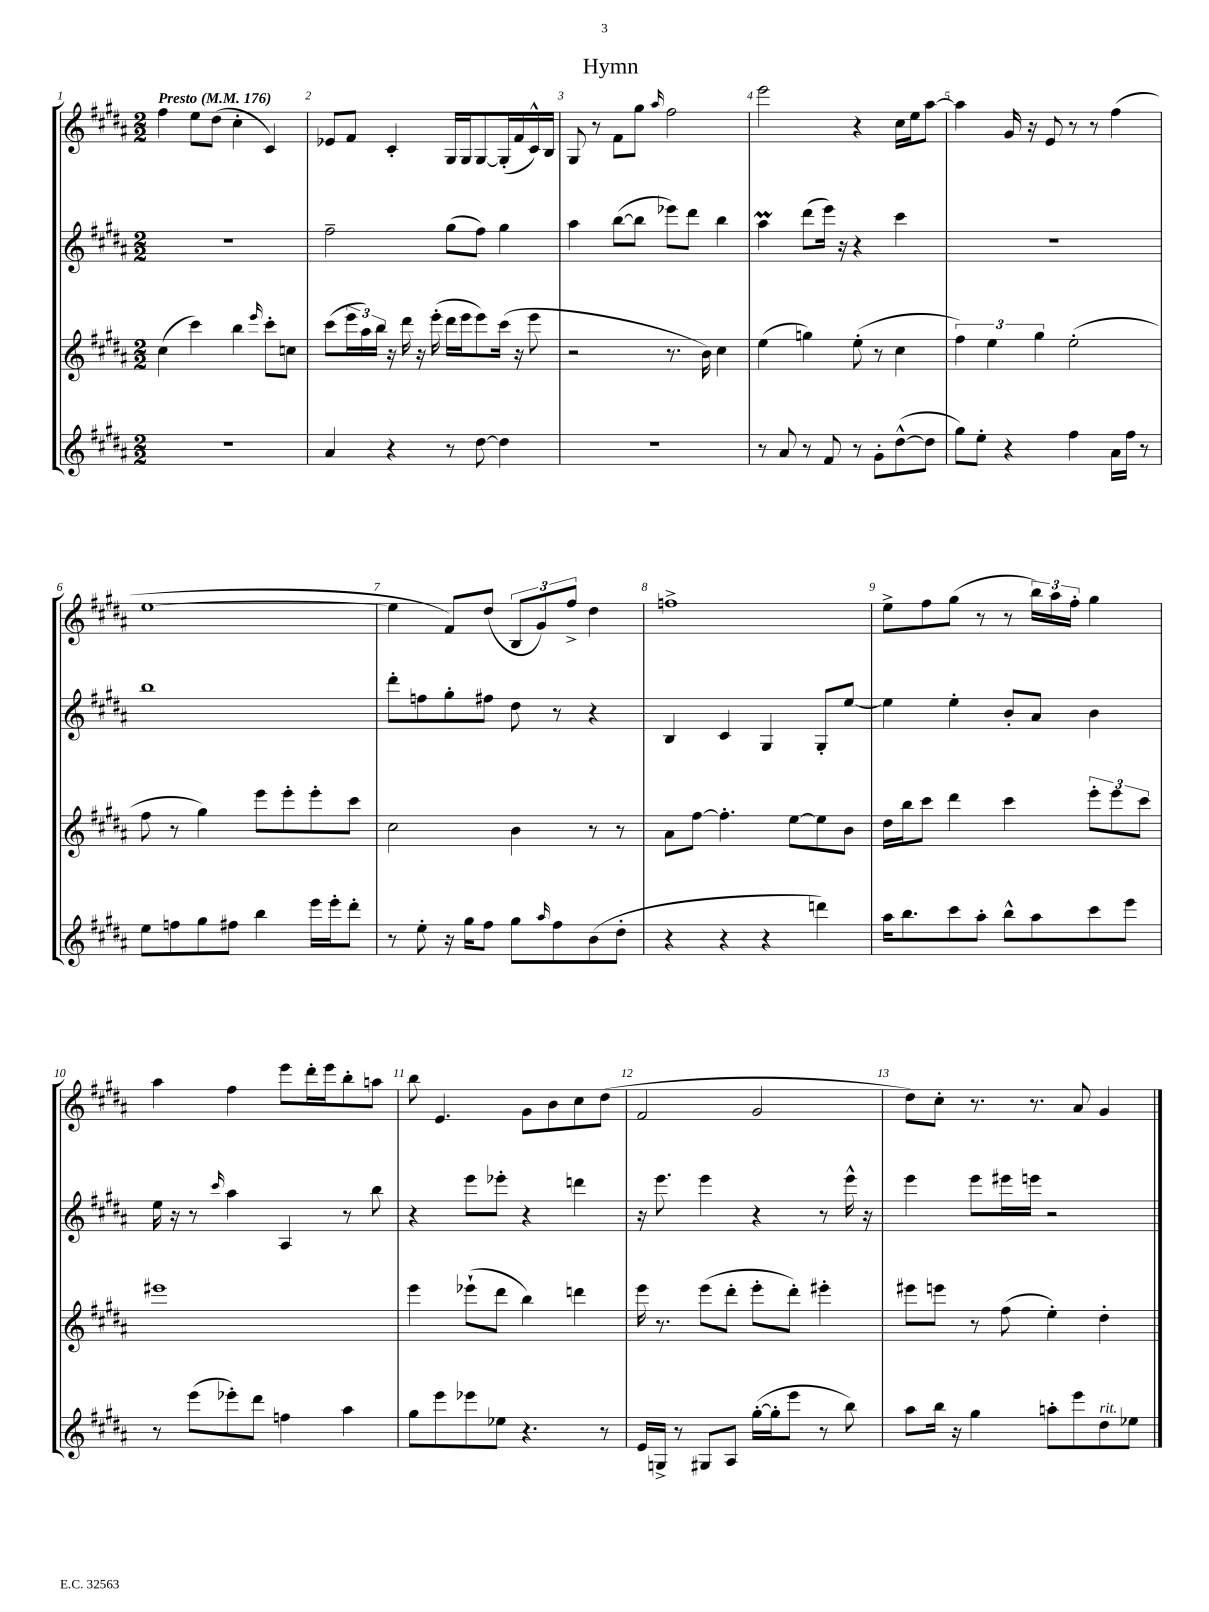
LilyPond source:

\header { title = "Hymn" }
<<
\new StaffGroup <<
\new Staff = "s0" {
    \clef treble \key b \major \numericTimeSignature \time 2/2 \tempo "Presto" 4 = 176
    fis''4 e''8 dis''8( cis''4-. cis'4) |
    ees'8 fis'8 cis'4-. gis16 gis16 gis8~ gis16-.( fis'16 cis'16-^) b16 |
    gis8 r8 fis'8 gis''8 \grace { ais''16 } fis''2 |
    e'''2 r4 cis''16 e''16 ais''8~ |
    ais''4 gis'16 r16 e'8 r8 r8 fis''4( |
    e''1~ |
    e''4 fis'8) dis''8( \tuplet 3/2 { b8 gis'8) fis''8-> } dis''4 |
    f''1-> |
    e''8-> fis''8 gis''8( r8 r8 \tuplet 3/2 { b''16) ais''16 fis''16-. } gis''4 |
    ais''4 fis''4 e'''8 dis'''16-. e'''16 b''8-. a''8 |
    b''8 e'4. gis'8 b'8 cis''8 dis''8( |
    fis'2 gis'2 |
    dis''8) cis''8-. r8. r8. ais'8 gis'4 \bar "|." |
}
\new Staff = "s1" {
    \clef treble \key b \major \numericTimeSignature \time 2/2
    R1 |
    fis''2-- gis''8( fis''8) gis''4 |
    ais''4 b''8~( b''8 ees'''8) dis'''8 b''4 |
    ais''4\prall dis'''8( e'''16) r16 r4 cis'''4 |
    R1 |
    b''1 |
    dis'''8-. f''8 gis''8-. fis''8 dis''8 r8 r4 |
    b4 cis'4 gis4 gis8-. e''8~ |
    e''4 e''4-. b'8-. ais'8 b'4 |
    e''16 r16 r8 \grace { cis'''16 } ais''4 ais4 r8 b''8 |
    r4 e'''8 ees'''8-. r4 d'''4 |
    r16 e'''8. e'''4 r4 r8 e'''16-^ r16 |
    e'''4 e'''8 eis'''16 e'''16 r2 \bar "|." |
}
\new Staff = "s2" {
    \clef treble \key b \major \numericTimeSignature \time 2/2
    cis''4( cis'''4) b''4 \grace { e'''16 } cis'''8-. c''8 |
    cis'''8( \tuplet 3/2 { e'''16 ais''16) b''16 } r16 dis'''16 r16 e'''16-.( dis'''16 e'''16 e'''8) cis'''16( r16 e'''8 |
    r2 r8. b'16) cis''4 |
    e''4( g''4) e''8-.( r8 cis''4 |
    \tuplet 3/2 { fis''4) e''4 gis''4 } e''2-.( |
    fis''8 r8 gis''4) e'''8 e'''8-. e'''8-. cis'''8 |
    cis''2 b'4 r8 r8 |
    ais'8 fis''8~ fis''4.-. e''8~ e''8 b'8 |
    dis''16 b''16 cis'''8 dis'''4 cis'''4 \tuplet 3/2 { e'''8-. e'''8 cis'''8 } |
    eis'''1 |
    e'''4 ees'''8-!( dis'''8 b''4) d'''4 |
    e'''16 r8. e'''8( dis'''8-. e'''8-. dis'''8-.) eis'''4-. |
    eis'''8 e'''8 r8 fis''8( e''4-.) dis''4-. \bar "|." |
}
\new Staff = "s3" {
    \clef treble \key b \major \numericTimeSignature \time 2/2
    R1 |
    ais'4 r4 r8 dis''8~ dis''4 |
    R1 |
    r8 ais'8 r8 fis'8 r8 gis'8-. dis''8~-^( dis''8 |
    gis''8) e''8-. r4 fis''4 ais'16 fis''16 r8 |
    e''8 f''8 gis''8 fis''8 b''4 e'''16 e'''16-. dis'''8-. |
    r8 e''8-. r16 gis''16 fis''8 gis''8 \grace { ais''16 } fis''8 b'8( dis''8-. |
    r4 r4 r4 d'''4) |
    ais''16 b''8. cis'''8 ais''8-. b''8-^ ais''8 cis'''8 e'''8 |
    r8 e'''8( ees'''8-.) dis'''8 f''4 ais''4 |
    gis''8 e'''8 ees'''8 ees''8 r4. r8 |
    e'16 g16-> r8 gis8 ais8 gis''16~-.( gis''16-. e'''8 r8 b''8) |
    ais''8 b''16 r16 gis''4 a''8-. e'''8 dis''8^\markup { \italic "rit." } ees''8 \bar "|." |
}
>>
>>
\layout { \context { \Score \override BarNumber.break-visibility = ##(#f #t #t) barNumberVisibility = #all-bar-numbers-visible } }
